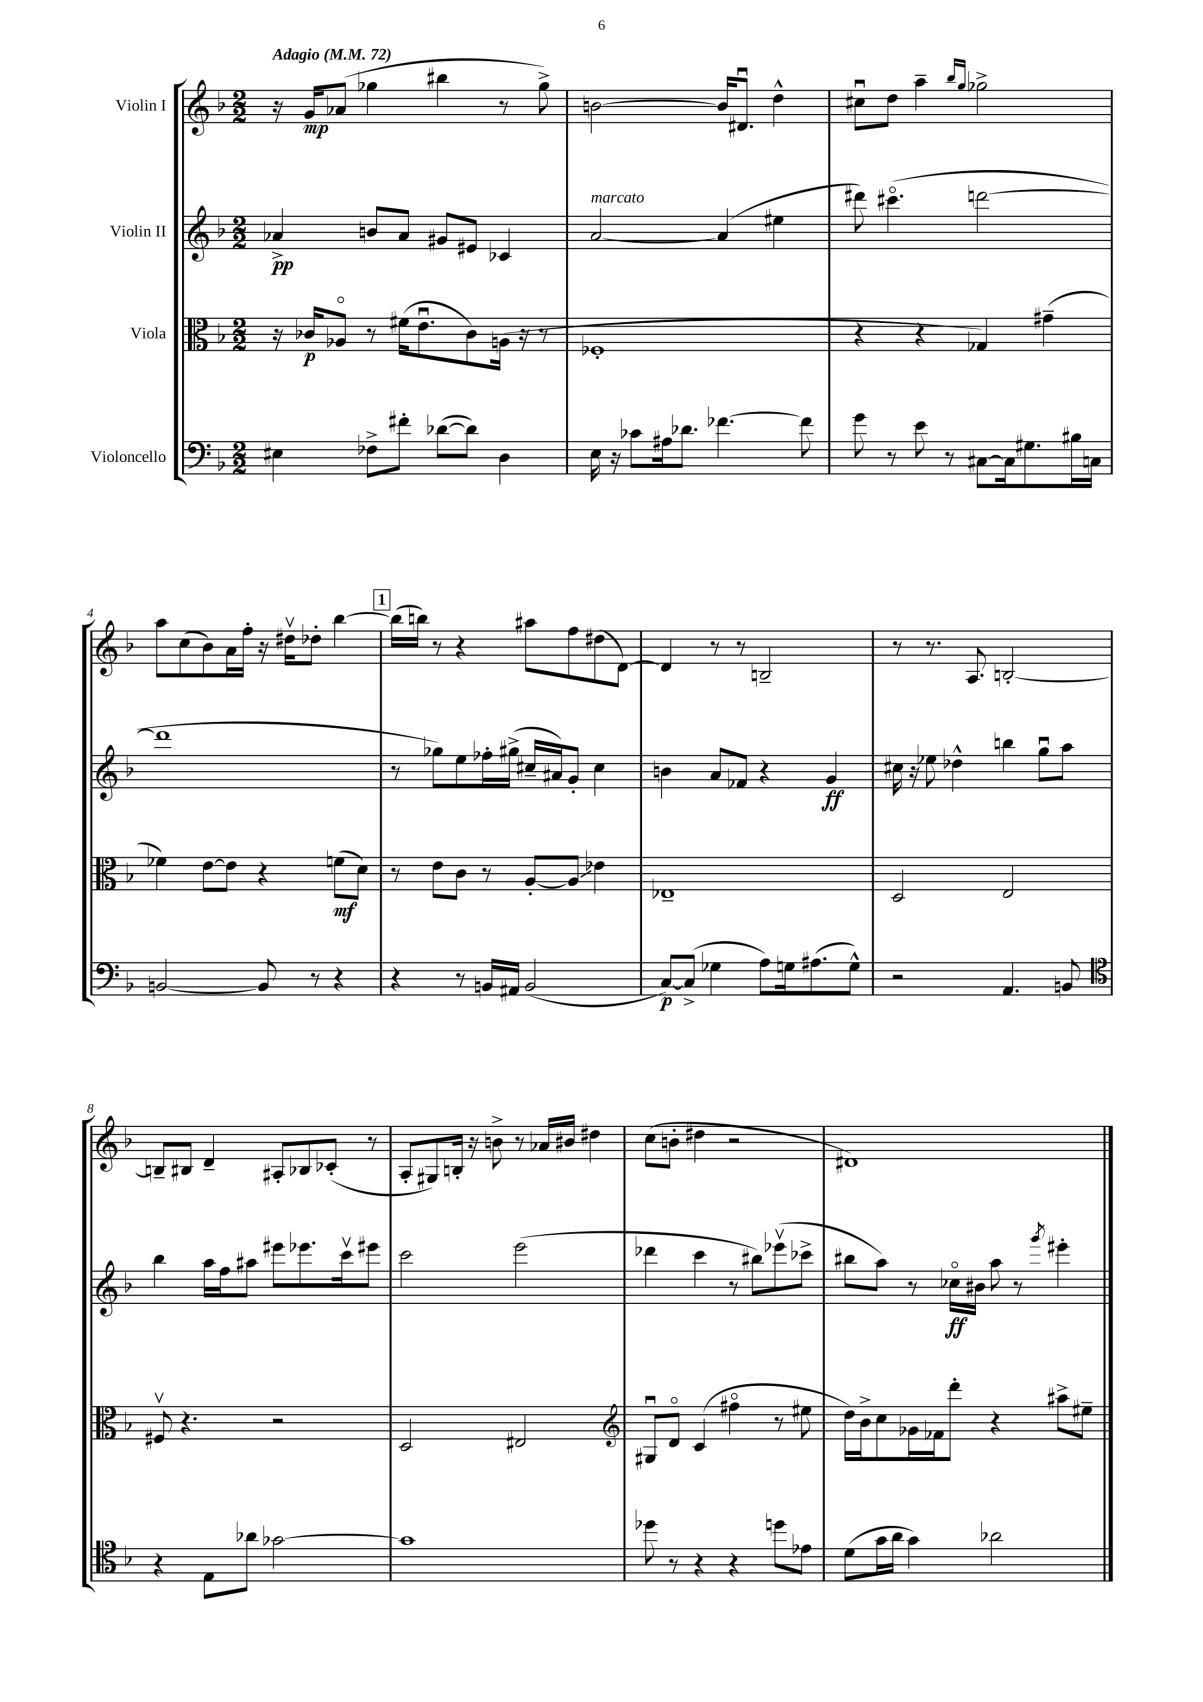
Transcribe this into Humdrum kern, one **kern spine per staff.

**kern	**kern	**kern	**kern
*staff4	*staff3	*staff2	*staff1
*clefF4	*clefC3	*clefG2	*clefG2
*k[b-]	*k[b-]	*k[b-]	*k[b-]
*M2/2	*M2/2	*M2/2	*M2/2
*MM72	*MM72	*MM72	*MM72
4E#	16r	4a-^	16r
.	16c-	.	16g
.	8A-o	.	(8a-
8F-^	8r	8b	4gg-
8f#'	(16f#	8a-	.
.	8.eu	.	.
([8d-	.	8g#	4bb#
8d-])	8c-)	8e#	.
4D	(16A	4c-	8r
.	16r	.	.
.	8r	.	8gg-^)
=	=	=	=
16E	1F-'	[2a	[2b
16r	.	.	.
8c-	.	.	.
16A#	.	.	.
8.d-	.	.	.
[4.f-	.	(4a]	16b]
.	.	.	8.d#u
.	.	4ee#	4dd^^
8f-]	.	.	.
=	=	=	=
8g	4r	8ddd#)	8cc#u
8r	.	(4.ccc#o	8dd
8e	4r	.	4aa~
8r	.	.	.
.	.	.	16qqbb-
.	.	.	16qqgg
[8C#	4G-)	[2ddd	2gg-^
16C#]	.	.	.
8.G#	.	.	.
.	(4g#~	.	.
16B#	.	.	.
16C	.	.	.
=	=	=	=
[2BB	4f-)	1ddd]	8aa
.	.	.	(8cc
.	[8e	.	8b-)
.	8e]	.	16a
.	.	.	16ff'
8BB]	4r	.	16r
.	.	.	16dd#v
8r	.	.	8dd-'
4r	(8f	.	[4bb-
.	8d)	.	.
=	=	=	=
4r	8r	8r	(16bb-]
.	.	.	16bb)
.	8e	8gg-)	8r
8r	8c	8ee	4r
16BB	8r	16ff-'	.
16AA#	.	(16gg#^	.
(2BB	[8A'	16cc#~	8aa#
.	.	16a#)	.
.	8A]	8g'	8ff
.	4e-	4cc#	(8dd#
.	.	.	[8d)
=	=	=	=
[8C)	1E-~	4b	4d]
(8C^]	.	.	.
4G-	.	8a	8r
.	.	8f-	8r
8A)	.	4r	2B~
16G	.	.	.
(8.A#	.	.	.
.	.	4g	.
8G^^)	.	.	.
=	=	=	=
2r	2D	16cc#	8r
.	.	16r	.
.	.	8ee-	8.r
.	.	4dd-^^	.
.	.	.	8.A
4.AA	2E	4bb	[2B'
.	.	8ggu	.
8BB	.	8aa	.
=	=	=	=
*clefC4	*	*	*
4r	8F#v	4bb-	8B~]
.	4.r	.	8B#
8E	.	16aa	4d~
.	.	16ff	.
8a-	.	8aa#	.
[2g-	2r	8eee#	8A#'
.	.	8.eee-	8B-
.	.	.	(8c-'
.	.	16cccv	.
.	.	8eee#	8r
=	=	=	=
1g-]	2D	2ccc	8A'
.	.	.	8G#)
.	.	.	16B'
.	.	.	16r
.	.	.	8b^
.	2E#	(2eee	8r
.	.	.	16a-
.	.	.	16b#
.	.	.	4dd#
=	=	=	=
*	*clefG2	*	*
8dd-	8G#u	4ddd-	(8cc
8r	8do	.	8b'
4r	(4c	4ccc	4dd#
4r	4ff#o	8r	2r
.	.	8bb#)	.
8dd	8r	(8eee-v	.
8e-	8ee#	8ccc-^	.
=	=	=	=
(8d	16dd)	8bb#	1d#)
.	16b-^	.	.
16g	8cc	8aa)	.
16a	.	.	.
4g)	16g-	8r	.
.	16f-	.	.
.	8ddd'	16cc-o	.
.	.	16b#	.
2a-	4r	8aa	.
.	.	8r	.
.	.	8qggg	.
.	8aa#^	4eee#'	.
.	8ee#~	.	.
==	==	==	==
*-	*-	*-	*-
